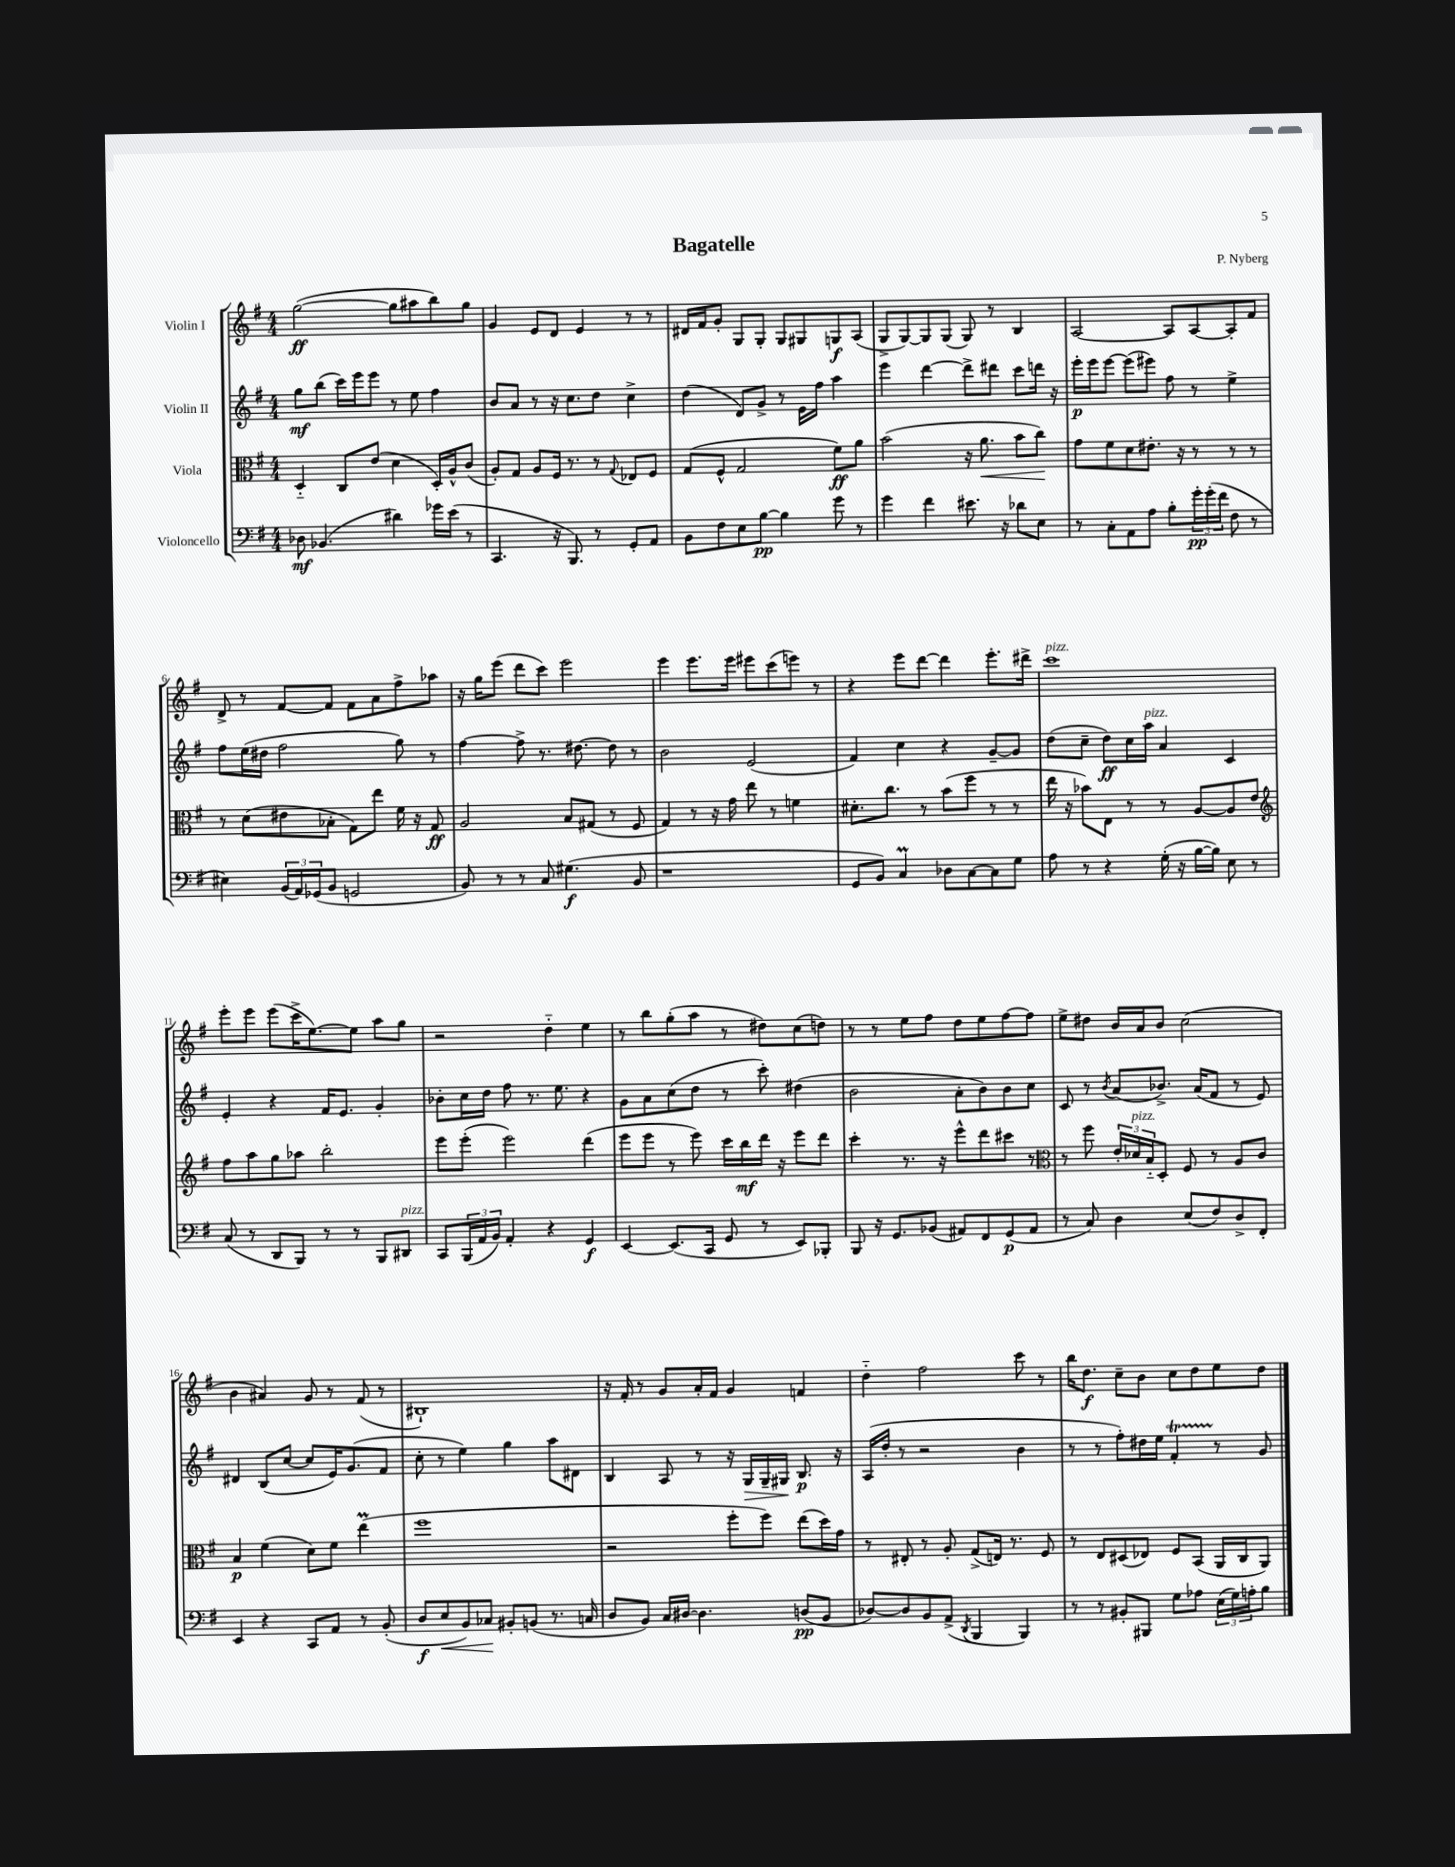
\header { title = "Bagatelle" composer = "P. Nyberg" }
<<
\new StaffGroup <<
\new Staff = "s0" \with { instrumentName = "Violin I" } {
    \clef treble \key g \major \numericTimeSignature \time 4/4
    g''2~\ff( g''8 ais''8 b''8) g''8 |
    g'4 e'8 d'8 e'4 r8 r8 |
    dis'16 fis'16 g'8-. g8 g8-. g8 gis8 g8\f a8( |
    g8-> g8~) g8 g8( g8) r8 b4 |
    a2~ a8 a8~ a8-. fis'8 |
    d'8-> r8 fis'8~ fis'8 fis'8 a'8 fis''8-> aes''8 |
    r16 g''16 e'''8( d'''8 c'''8) e'''2 |
    e'''4 e'''8. e'''16 eis'''8 c'''8( e'''8) r8 |
    r4 e'''8 d'''8~ d'''4 e'''8.-. dis'''16-> |
    c'''1^\markup { \italic "pizz." } |
    e'''8-. e'''8 e'''8( c'''16-> e''8.~) e''8 a''8 g''8 |
    r2 d''4-_ e''4 |
    r8 b''8 g''8-.( a''8 r8 dis''8) c''8( d''8) |
    r8 r8 e''8 fis''8 d''8 e''8 fis''8~ fis''8 |
    e''8-> dis''8 b'16 a'16 b'8 c''2( |
    b'4 ais'4) g'8 r8 fis'8( r8 |
    bis1-!) |
    r16 fis'16-. r8 g'8 a'16-. fis'16 g'4 f'4 |
    d''4-_ fis''2 c'''8 r8 |
    b''16 d''8.\f c''8-- b'8 c''8 d''8 e''8 d''8 \bar "|." |
}
\new Staff = "s1" \with { instrumentName = "Violin II" } {
    \clef treble \key g \major \numericTimeSignature \time 4/4
    g''8\mf b''8( c'''16) e'''16 e'''8 r8 e''8 fis''4 |
    b'8 a'8 r8 r16 c''8. d''8 c''4-> |
    d''4( d'8) g'8-> r8 e'16 fis''16 a''4 |
    e'''4 d'''4~ d'''8-> dis'''8 c'''8 d'''16 r16 |
    e'''16-.\p e'''16 e'''8~ e'''8( eis'''8) fis''8 r8 e''4-> |
    fis''8 e''16( dis''16 fis''2 g''8) r8 |
    fis''4~ fis''8-> r8. dis''8.~ dis''8 r8 |
    b'2 e'2( |
    fis'4) c''4 r4 g'8~-- g'8 |
    d''8( c''8-- d''8\ff) c''16 a''16^\markup { \italic "pizz." } a'4 c'4 |
    e'4-. r4 fis'16 e'8. g'4-. |
    bes'8-. c''16 d''16 fis''8 r8. e''8. r4 |
    g'8 a'8 c''8( d''8 r8 c'''8-.) dis''4( |
    b'2 a'8-. b'8) b'8 c''8 |
    c'8 r8 \acciaccatura { b'8 } a'8( bes'8.->) a'16( fis'8 r8 e'8) |
    dis'4 b8( c''8~ c''8 e'16) g'8.( fis'8 |
    c''8-. r8 e''4) g''4 a''8 dis'8 |
    b4 a8 r8 r16 g16\> g16-- gis16\! b8.\p r16 |
    a16( d''16-. r8 r2 b'4 |
    r8 r8 fis''8-.) dis''16 e''16 fis'4-.\startTrillSpan r8\stopTrillSpan g'8 \bar "|." |
}
\new Staff = "s2" \with { instrumentName = "Viola" } {
    \clef alto \key g \major \numericTimeSignature \time 4/4
    d4-_ c8 e'8( d'4 d16-.) a16-^ c'8( |
    a8-.) g8 a8 fis16 r8. r8 \appoggiatura { g8 } ees8 fis8 |
    g8( fis8-^ g2 fis'8\ff) a'8 |
    b'2( r16 a'8.\< b'8 c''8\!) |
    g'8 fis'8 d'8 eis'8.-. r16 r8 r8 r8 |
    r8 d'8( eis'8 bes8-. g8) e''8 fis'16 r16 g8\ff |
    a2 b8 gis8( r8 fis8 |
    g4) r8 r16 g'16 e''8 r8 f'4 |
    dis'8.-. c''8. r8 b'8( fis''8 r8 r8 |
    e''16 r16 bes'8) e8 r8 r8 a8~ a8 e'8 |
    \clef treble fis''8 a''8 g''8 aes''8 b''2-. |
    e'''8 e'''8-.( e'''2) d'''4( |
    e'''8 e'''8 r8 e'''8) c'''16 b''16\mf d'''16 r16 e'''8 d'''8 |
    c'''4-. r8. r16 e'''8-^ d'''8 cis'''8 r8 |
    \clef alto r8 fis''8 \tuplet 3/2 { e'16-. des'16^\markup { \italic "pizz." } b16-_ } d8-. fis8 r8 a8 c'8 |
    b4\p fis'4( d'8) fis'8 e''4\prall( |
    fis''1 |
    r2 fis''8-. fis''8) e''8( d''16) g'16 |
    r8 eis8-. r8 a8-. g8->( e16) r8. fis8 |
    r8 e8 dis8( ees8) fis8 b,8( a,16 c16 a,8) \bar "|." |
}
\new Staff = "s3" \with { instrumentName = "Violoncello" } {
    \clef bass \key g \major \numericTimeSignature \time 4/4
    des8\mf bes,4.( dis'4) ges'16 e'16( r8 |
    c,4. r16 b,,8.) r8 g,8-. a,8 |
    b,8 fis8 e8 b8~\pp b4 g'8 r8 |
    g'4 fis'4 eis'8. r16 des'8 e8 |
    r8 c8-. a,8 a8 b8-. \tuplet 3/2 { g'16-.\pp g'16-.( fis'16 } fis8 r8 |
    eis4) \tuplet 3/2 { b,16( a,16) ges,16( } b,8 g,2 |
    b,8) r8 r8 c8 gis4.\f( b,8 |
    r1 |
    g,8 b,8) c4\prall des8 c8~ c8 g8 |
    a8 r8 r4 g16-.( r16 b16~ b16) e8 r8 |
    c8( r8 d,8 b,,8) r8 r8 b,,8 dis,8^\markup { \italic "pizz." } |
    c,8 \tuplet 3/2 { b,,16( a,16 b,16) } a,4-. r4 g,4\f |
    e,4~ e,8.( c,16 g,8 r8 e,8) bes,,8-. |
    b,,8 r16 g,8. bes,8( ais,8) fis,8 g,8\p( ais,8 |
    r8 c8) d4 e8( fis8) d8-> fis,8-. |
    e,4 r4 c,8 a,8 r8 b,8-.( |
    d8\f e8\< b,8) ces8\! bis,8-. b,8( r8. c16 |
    d8 b,8) c16 dis16~ dis4. d8\pp( b,8 |
    des8~) des8 b,8 a,8->( \acciaccatura { d,8 } b,,4 b,,4) |
    r8 r8 bis,8-. bis,,8 g8 aes8 \tuplet 3/2 { e16( g16) a16-. } b8 \bar "|." |
}
>>
>>
